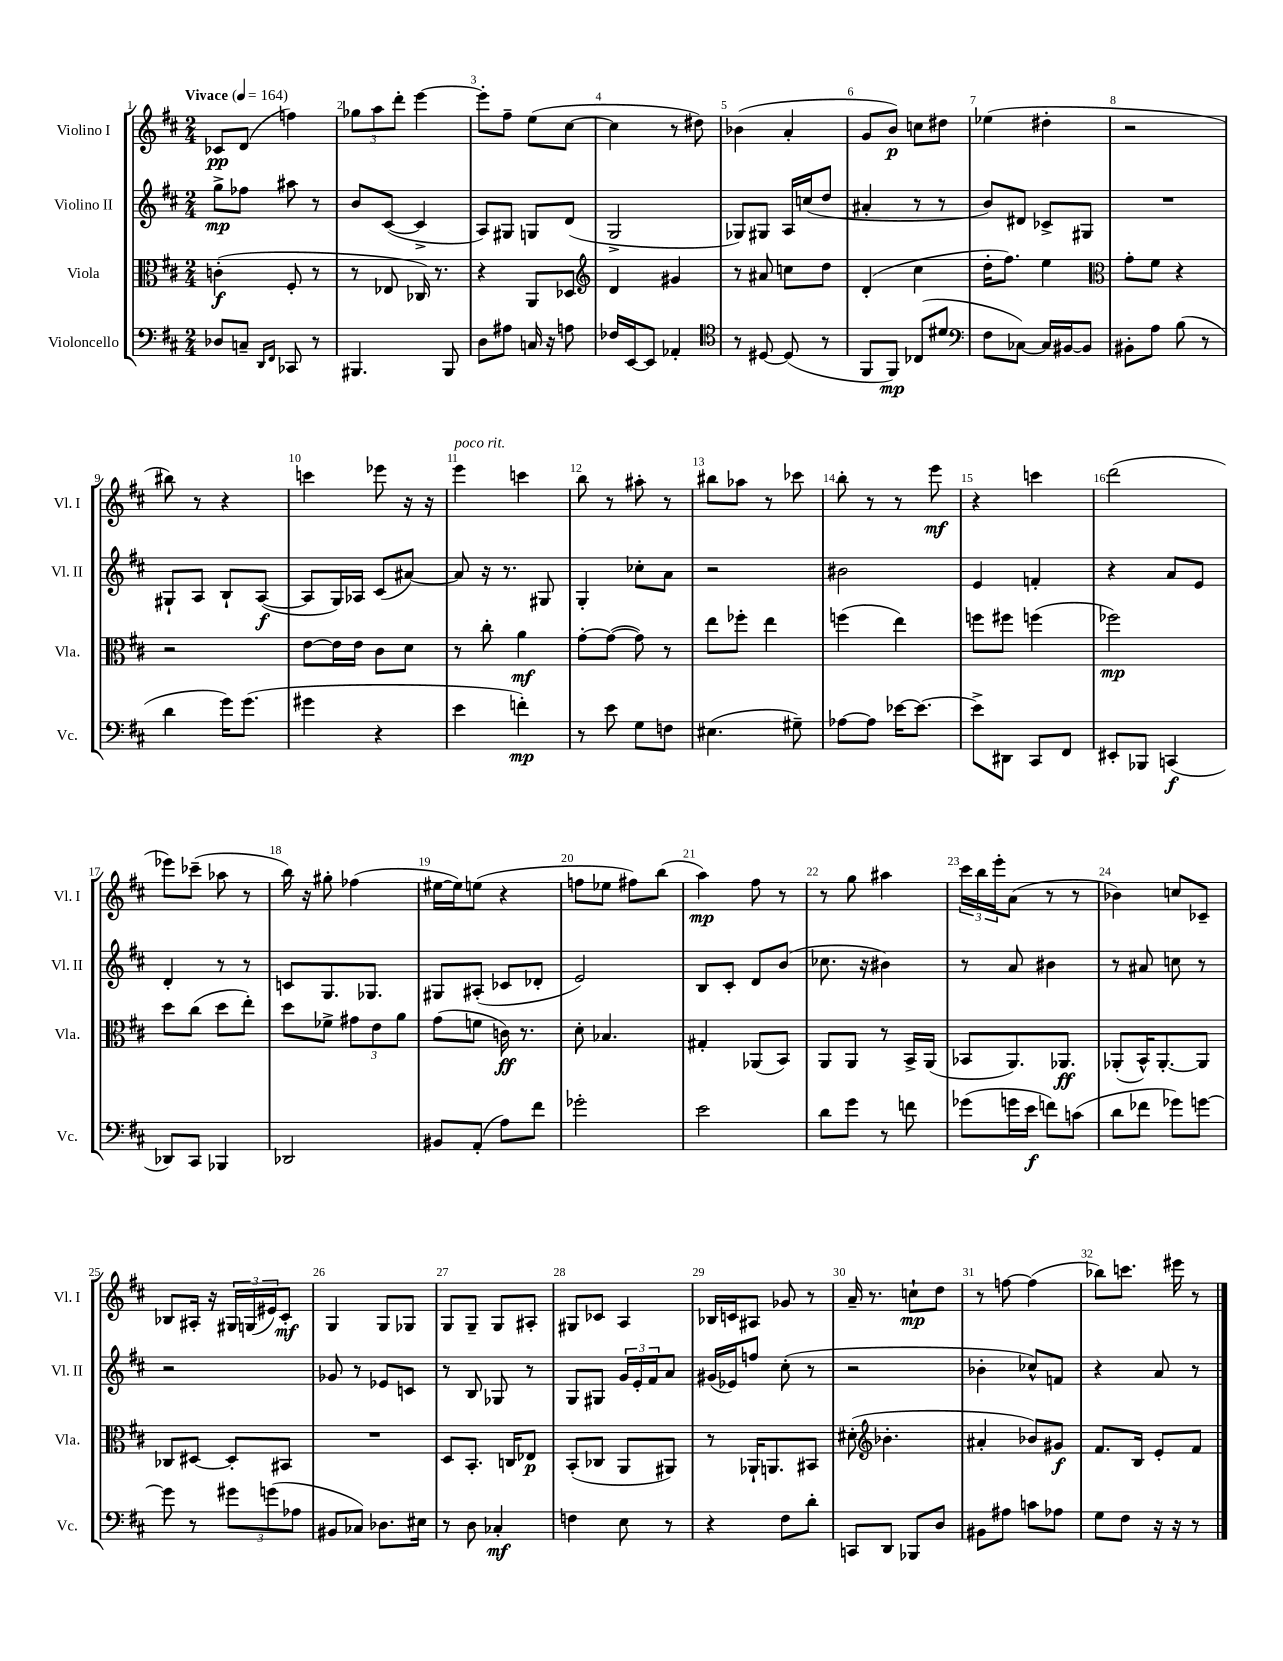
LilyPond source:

<<
\new StaffGroup <<
\new Staff = "s0" \with { instrumentName = "Violino I" shortInstrumentName = "Vl. I" } {
    \clef treble \key d \major \numericTimeSignature \time 2/4 \tempo "Vivace" 4 = 164
    ces'8\pp d'8( f''4) |
    \tuplet 3/2 { ges''8 a''8 d'''8-. } e'''4~ |
    e'''8-. fis''8-- e''8( cis''8~ |
    cis''4 r8 dis''8) |
    bes'4( a'4-. |
    g'8 b'8\p) c''8 dis''8 |
    ees''4( dis''4-. |
    r2 |
    bis''8) r8 r4 |
    c'''4 ees'''8 r16 r16 |
    e'''4^\markup { \italic "poco rit." } c'''4 |
    b''8 r8 ais''8-. r8 |
    bis''8 aes''8 r8 ces'''8 |
    b''8-. r8 r8 e'''8\mf |
    r4 c'''4 |
    d'''2( |
    ees'''8) ces'''8--( aes''8 r8 |
    b''16) r16 gis''8-. fes''4( |
    eis''16~ eis''16) e''8( r4 |
    f''8 ees''8 fis''8) b''8( |
    a''4\mp) fis''8 r8 |
    r8 g''8 ais''4 |
    \tuplet 3/2 { cis'''16 b''16 e'''16-. } a'8( r8 r8 |
    bes'4) c''8 ces'8-- |
    bes8 ais16-. r16 \tuplet 3/2 { gis16 g16( eis'16) } cis'8-.\mf |
    g4 g8 ges8 |
    g8 g8-- g8 ais8-. |
    gis8 ces'8 a4 |
    bes16 c'16 ais8 ges'8 r8 |
    a'16-- r8. c''8-!\mp d''8 |
    r8 f''8~ f''4( |
    bes''8) c'''8. eis'''16 r8 \bar "|." |
}
\new Staff = "s1" \with { instrumentName = "Violino II" shortInstrumentName = "Vl. II" } {
    \clef treble \key d \major \numericTimeSignature \time 2/4
    g''8->\mp fes''8 ais''8 r8 |
    b'8 cis'8~( cis'4-> |
    a8) gis8 g8 d'8( |
    g2-> |
    ges8) gis8 a16 c''16( d''8 |
    ais'4-. r8 r8 |
    b'8) dis'8 ces'8-> gis8 |
    R2 |
    gis8-! a8 b8-! a8~\f( |
    a8 g16) aes16 cis'8( ais'8~) |
    ais'8 r16 r8. gis8 |
    g4-. ces''8-. a'8 |
    r2 |
    bis'2 |
    e'4 f'4-. |
    r4 a'8 e'8 |
    d'4-. r8 r8 |
    c'8 g8. ges8. |
    gis8 ais8-.( ces'8 des'8-. |
    e'2) |
    b8 cis'8-. d'8 b'8( |
    ces''8. r16 bis'4) |
    r8 a'8 bis'4 |
    r8 ais'8 c''8 r8 |
    r2 |
    ges'8 r8 ees'8 c'8 |
    r8 b8 ges8 r8 |
    g8 gis8 \tuplet 3/2 { g'16 e'16-. fis'16 } a'8 |
    gis'16( ees'16) f''8 cis''8-.( r8 |
    r2 |
    bes'4-. ces''8-^) f'8 |
    r4 a'8 r8 \bar "|." |
}
\new Staff = "s2" \with { instrumentName = "Viola" shortInstrumentName = "Vla." } {
    \clef alto \key d \major \numericTimeSignature \time 2/4
    c'4-.\f( fis8-. r8 |
    r8 ees8 ces16) r8. |
    r4 a,8 des8 |
    \clef treble d'4 gis'4 |
    r8 ais'8 c''8 d''8 |
    d'4-.( cis''4 |
    d''16-. fis''8.) e''4 |
    \clef alto g'8-. fis'8 r4 |
    r2 |
    e'8~ e'16 e'16 cis'8 d'8 |
    r8 cis''8-. a'4\mf |
    g'8~-. g'8~( g'8) r8 |
    e''8 fes''8-. e''4 |
    f''4( e''4) |
    f''8 fis''8 f''4( |
    fes''2\mp) |
    d''8 cis''8( d''8 e''8-.) |
    d''8 fes'8-> \tuplet 3/2 { gis'8 e'8 a'8 } |
    g'8( f'8 c'16\ff) r8. |
    d'8-. bes4. |
    gis4-. aes,8( b,8) |
    a,8 a,8 r8 b,16-> a,16( |
    bes,8 a,8.) aes,8.\ff |
    aes,8-.( b,16-^) aes,8.~-. aes,8 |
    ces8 dis8~ dis8-. bis,8 |
    R2 |
    d8 b,8.-. c16 ees8\p |
    b,8-.( ces8 a,8 ais,8) |
    r8 aes,16-! a,8. bis,8 |
    dis'8-.( \clef treble bes'4.-. |
    ais'4-. bes'8) gis'8\f |
    fis'8. b16 e'8-. fis'8 \bar "|." |
}
\new Staff = "s3" \with { instrumentName = "Violoncello" shortInstrumentName = "Vc." } {
    \clef bass \key d \major \numericTimeSignature \time 2/4
    des8 c8-- \grace { d,16 fis,16 } ces,8 r8 |
    bis,,4. bis,,8 |
    d8 ais8 c16 r16 a8 |
    fes16 e,16~ e,8 aes,4-. |
    \clef tenor r8 dis8~ dis8( r8 |
    fis,8 fis,8\mp) ces8( dis'8 |
    \clef bass fis8 ces8~) ces16 bis,16~ bis,8 |
    bis,8-. a8 b8( r8 |
    d'4 g'16) g'8.( |
    gis'4 r4 |
    e'4 f'4-.\mp) |
    r8 e'8 g8 f8 |
    eis4.( gis8--) |
    aes8~ aes8 ees'16~ ees'8.~ |
    ees'8-> dis,8 cis,8 fis,8 |
    eis,8-. bes,,8 c,4\f( |
    des,8) cis,8 bes,,4 |
    des,2 |
    bis,8 a,8-.( a8) fis'8 |
    ges'2-. |
    e'2 |
    d'8 g'8 r8 f'8 |
    ges'8( g'16 e'16\f f'8) c'8( |
    d'8 fes'8 ges'8) g'8~ |
    g'8 r8 \tuplet 3/2 { gis'8 g'8( aes8 } |
    bis,8 ces8) des8. eis16 |
    r8 d8 ces4-.\mf |
    f4 e8 r8 |
    r4 fis8 d'8-. |
    c,8 d,8 bes,,8 d8 |
    bis,8 ais8 c'8 aes8 |
    g8 fis8 r16 r16 r8 \bar "|." |
}
>>
>>
\layout { \context { \Score \override BarNumber.break-visibility = ##(#f #t #t) barNumberVisibility = #all-bar-numbers-visible } }
